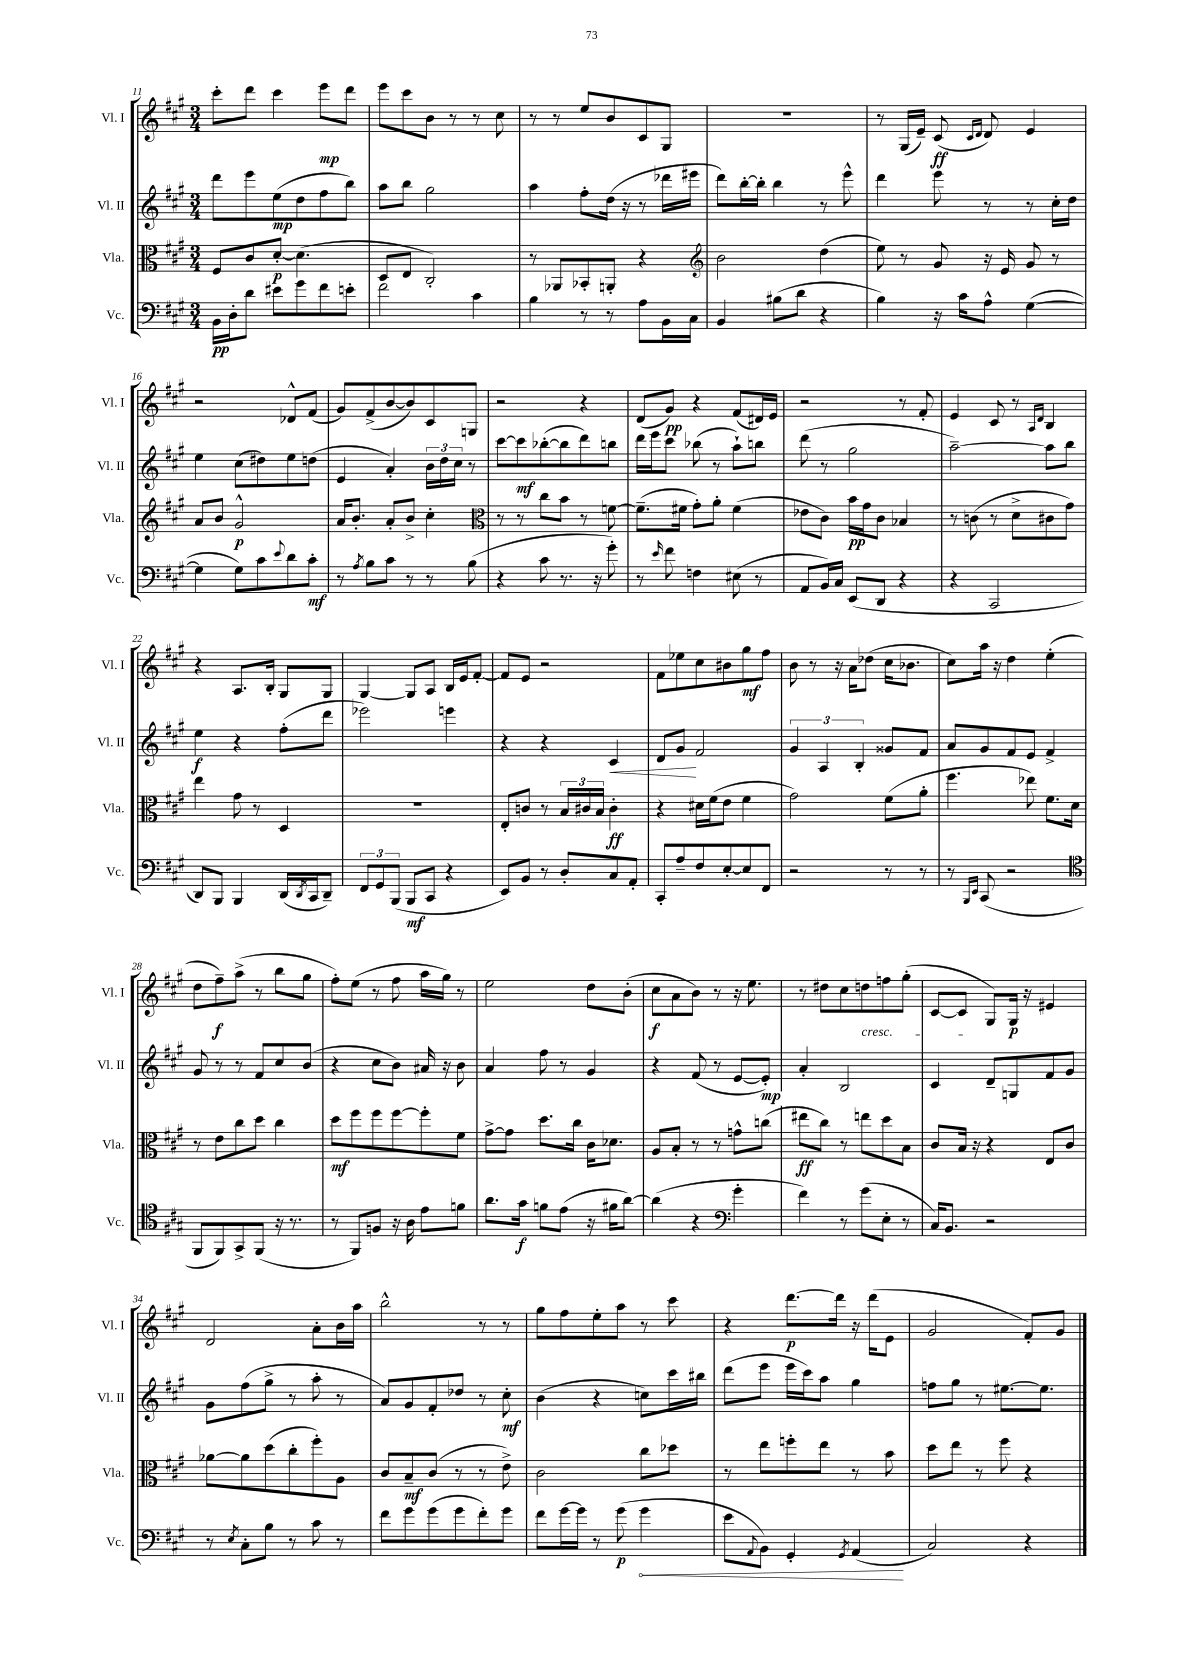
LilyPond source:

<<
\new StaffGroup <<
\new Staff = "s0" \with { instrumentName = "Vl. I" shortInstrumentName = "Vl. I" } {
    \clef treble \key a \major \numericTimeSignature \time 3/4
    cis'''8-. d'''8 cis'''4 e'''8\mp d'''8 |
    e'''8 cis'''8 b'8 r8 r8 cis''8 |
    r8 r8 e''8 b'8 cis'8 gis8 |
    R2. |
    r8 gis16( e'16--) cis'8\ff( \grace { cis'16 d'16 } d'8) e'4 |
    r2 des'8-^ fis'8( |
    gis'8) fis'8->( b'8~ b'8) cis'8 g8 |
    r2 r4 |
    d'8( gis'8\pp) r4 fis'8( dis'16) e'16 |
    r2 r8 fis'8-. |
    e'4 cis'8 r8 \grace { a16 d'16 } b4 |
    r4 a8. b16-. gis8 gis8 |
    gis4~ gis8 a8 b16 e'16 fis'8~-. |
    fis'8 e'8 r2 |
    fis'8 ees''8 cis''8 bis'8 gis''8\mf fis''8 |
    b'8 r8 r16 a'16 des''8( cis''16 bes'8. |
    cis''8) a''16 r16 d''4 e''4-.( |
    d''8 fis''8--\f) a''8->( r8 b''8 gis''8 |
    fis''8-.) e''8( r8 fis''8 a''16 gis''16) r8 |
    e''2 d''8 b'8-.( |
    cis''8\f a'8 b'8) r8 r16 e''8. |
    r8 dis''8 cis''8 d''8\cresc f''8 gis''8-.( |
    cis'8~ cis'8\! gis8) gis16\p r16 eis'4 |
    d'2 a'8-. b'16 a''16 |
    b''2-^ r8 r8 |
    gis''8 fis''8 e''8-. a''8 r8 cis'''8 |
    r4 d'''8.~\p d'''16 r16 d'''16( e'8 |
    gis'2 fis'8-.) gis'8 \bar "|." |
}
\new Staff = "s1" \with { instrumentName = "Vl. II" shortInstrumentName = "Vl. II" } {
    \clef treble \key a \major \numericTimeSignature \time 3/4
    d'''8 e'''8 e''8\mp( d''8 fis''8 b''8) |
    a''8 b''8 gis''2 |
    a''4 fis''8-. d''16( r16 r8 des'''16 eis'''16 |
    d'''8) b''16~-. b''16-. b''4 r8 e'''8-^ |
    d'''4 e'''8 r8 r8 cis''16-. d''16 |
    e''4 cis''8( dis''8) e''8 d''8( |
    e'4 a'4-.) \tuplet 3/2 { b'16 d''16 cis''16 } r8 |
    cis'''8~ cis'''8\mf bes''8~-.( bes''8 d'''8) b''8 |
    d'''16 e'''16 cis'''8 bes''8( r8 a''8-!) b''8 |
    d'''8( r8 gis''2 |
    a''2~--) a''8 b''8 |
    e''4\f r4 fis''8-.( d'''8 |
    ees'''2) e'''4 |
    r4 r4 cis'4\< |
    d'8 gis'8\! fis'2 |
    \tuplet 3/2 { gis'4 a4 b4-. } gisis'8 fis'8 |
    a'8 gis'8 fis'8 e'8 fis'4-> |
    gis'8 r8 r8 fis'8 cis''8 b'8( |
    r4 cis''8 b'8) ais'16 r16 b'8 |
    a'4 fis''8 r8 gis'4 |
    r4 fis'8( r8 e'8~ e'8-.\mp) |
    a'4-. b2 |
    cis'4 d'8-- g8 fis'8 gis'8 |
    gis'8 fis''8( gis''8-> r8 a''8-. r8 |
    a'8) gis'8 fis'8-. des''8 r8 cis''8-.\mf |
    b'4( r4 c''8) cis'''16 bis''16 |
    d'''8( e'''8 e'''16 cis'''16) a''8 gis''4 |
    f''8 gis''8 r8 eis''8.~ eis''8. \bar "|." |
}
\new Staff = "s2" \with { instrumentName = "Vla." shortInstrumentName = "Vla." } {
    \clef alto \key a \major \numericTimeSignature \time 3/4
    fis8 cis'8 d'8~-.\p d'4.( |
    d8 e8 cis2-.) |
    r8 aes,8 bes,8-. a,8-. r4 |
    \clef treble b'2 d''4( |
    e''8) r8 gis'8 r16 e'16 gis'8 r8 |
    a'8 b'8 gis'2-^\p |
    a'16 b'8.-. a'8-. b'8-> cis''4-. |
    \clef alto r8 r8 cis''8 b'8 r8 f'8~ |
    f'8.--( fis'16 gis'8-.) a'8-. fis'4( |
    ees'8 cis'8) b'16\pp gis'16 cis'8 bes4 |
    r8 c'8( r8 d'8-> cis'8 gis'8) |
    e''4 gis'8 r8 d4 |
    R2. |
    e8-. c'8 r8 \tuplet 3/2 { b16 cis'16 b16 } cis'4-.\ff |
    r4 dis'16 fis'16( e'8 fis'4 |
    gis'2) fis'8( a'8-. |
    fis''4. ees''8) fis'8. d'16 |
    r8 e'8 cis''8 d''8 cis''4 |
    d''8\mf fis''8 fis''8 fis''8~ fis''8-. fis'8 |
    gis'8~-> gis'8 d''8. cis''16 cis'16 des'8. |
    a8 b8-. r8 r8 g'8-^ c''8( |
    eis''8\ff cis''8) r8 e''8 d''8 b8 |
    cis'8 b16 r16 r4 e8 cis'8 |
    aes'8~ aes'8 d''8( cis''8-. fis''8-.) a8 |
    cis'8 b8--\mf cis'8( r8 r8 e'8->) |
    cis'2 cis''8 des''8 |
    r8 e''8 f''8-. e''8 r8 b'8 |
    d''8 e''8 r8 fis''8 r4 \bar "|." |
}
\new Staff = "s3" \with { instrumentName = "Vc." shortInstrumentName = "Vc." } {
    \clef bass \key a \major \numericTimeSignature \time 3/4
    b,16\pp d16-. d'8 eis'8 gis'8 fis'8 e'8-. |
    fis'2 cis'4 |
    b4 r8 r8 a8 b,16 cis16 |
    b,4 bis8( d'8 r4 |
    b4) r16 cis'16 a8-^ gis4~( |
    gis4 gis8) cis'8 \appoggiatura { e'8 } d'8 cis'8-.\mf |
    r8 \acciaccatura { a8 } b8 cis'8 r8 r8 b8( |
    r4 cis'8 r8. r16 gis'8-.) |
    r8 \grace { e'16 } fis'8 f4 eis8( r8 |
    a,8 b,16) cis16 e,8( d,8 r4 |
    r4 cis,2 |
    d,8) b,,8 b,,4 d,16( \acciaccatura { d,8 } cis,16 d,8--) |
    \tuplet 3/2 { fis,8 gis,8 b,,8( } b,,8\mf cis,8 r4 |
    e,8) b,8 r8 d8-. cis8 a,8-. |
    cis,8-. a8-- fis8 e8~-. e8 fis,8 |
    r2 r8 r8 |
    r8 \grace { b,,16 e,16 } cis,8( r2 |
    \clef tenor fis,8 fis,8) gis,8-> fis,8( r16 r8. |
    r8 fis,8) f8 r16 a16 e'8 f'8 |
    a'8. gis'16\f f'8 e'8( r16 fis'16 a'8~) |
    a'4( r4 \clef bass gis'4-. |
    fis'4) r8 gis'8( e8-. r8 |
    cis16) b,8. r2 |
    r8 \acciaccatura { e8 } cis8-. b8 r8 cis'8 r8 |
    fis'8 gis'8 gis'8( gis'8 fis'8-.) gis'8 |
    fis'8 gis'16~ gis'16 r8 gis'8\p( \once \override Hairpin.circled-tip = ##t gis'4\< |
    e'8 \appoggiatura { a,8 } b,8) gis,4-. \acciaccatura { gis,8 } a,4\!( |
    cis2) r4 \bar "|." |
}
>>
>>
\layout { \context { \Score currentBarNumber = #11 } }
